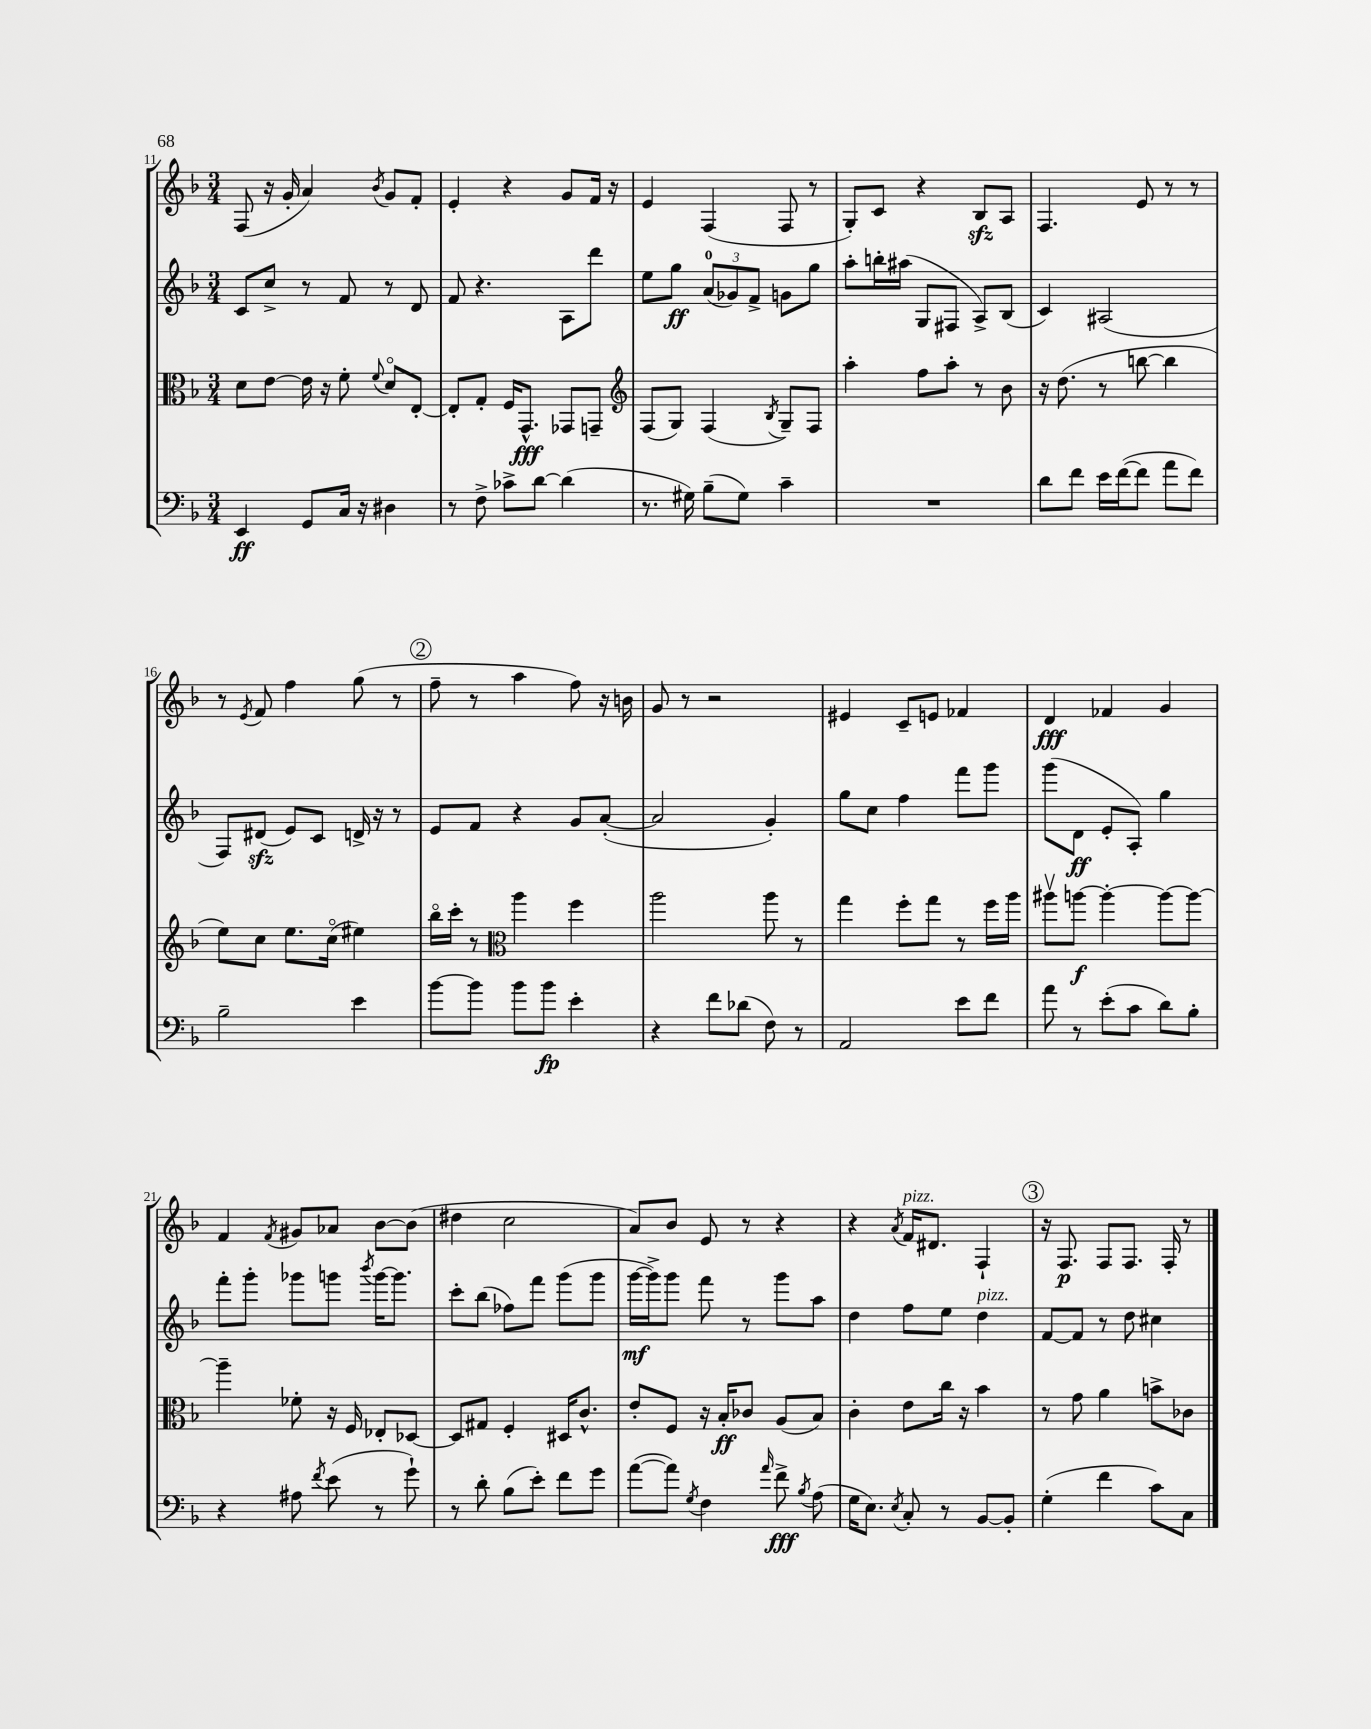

**kern	**kern	**kern	**kern
*staff4	*staff3	*staff2	*staff1
*clefF4	*clefC3	*clefG2	*clefG2
*k[b-]	*k[b-]	*k[b-]	*k[b-]
*M3/4	*M3/4	*M3/4	*M3/4
4EE	8d	8c	(8F
.	[8e	8cc^	16r
.	.	.	16g'
8GG	16e]	8r	4a)
.	16r	.	.
16C	8f'	8f	.
16r	.	.	.
.	8qqf	.	8qb-
4D#	8do	8r	8g
.	[8E'	8d	8f'
=	=	=	=
8r	8E']	8f	4e'
8F^	8G'	4.r	.
8c-^	16F	.	4r
.	8.GG^^	.	.
[8d	.	.	.
(4d]	8GG-	8A	8g
.	8GG~	8ddd	16f
.	.	.	16r
=	=	=	=
*	*clefG2	*	*
8.r	(8F	8ee	4e
.	8G)	8gg	.
16G#)	.	.	.
(8B-~	(4F	(12a	(4F
.	.	12g-)	.
8G#)	.	.	.
.	.	12f^	.
.	8qB-	.	.
4c~	8G~)	8g	8F
.	8F	8gg	8r
=	=	=	=
2.r	4aa'	8aa'	8G')
.	.	16bb'	8c
.	.	(16aa#	.
.	8ff	8G	4r
.	8aa'	8F#	.
.	8r	8A^)	8B-
.	8b-	(8B-	8A
=	=	=	=
8d	16r	4c)	4.F
.	(8.dd	.	.
8f	.	.	.
16e	8r	(2A#	.
([16f	.	.	.
8f]	[8bb	.	8e
8a	4bb]	.	8r
8f)	.	.	8r
=	=	=	=
2B-~	8ee)	8F)	8r
.	.	.	8qe
.	8cc	(8d#	8f
.	8.ee	8e)	4ff
.	.	8c	.
.	(16cco	.	.
4e	4ee#)	16d^	(8gg
.	.	16r	.
.	.	8r	8r
=	=	=	=
[8b-	16bb-o	8e	8ff~
.	16ccc'	.	.
8b-]	8r	8f	8r
*	*clefC3	*	*
8b-	4aa	4r	4aa
8b-	.	.	.
4e'	4ff	8g	8ff)
.	.	([8a'	16r
.	.	.	16b
=	=	=	=
4r	2aa	2a]	8g
.	.	.	8r
8f	.	.	2r
(8d-	.	.	.
8F)	8aa	4g')	.
8r	8r	.	.
=	=	=	=
2AA	4gg	8gg	4e#
.	.	8cc	.
.	8ff'	4ff	8c~
.	8gg	.	8e
8e	8r	8fff	4f-
8f	16ff	8ggg	.
.	16aa	.	.
=	=	=	=
8a	8aa#v	(8ggg	4d
8r	[8aa	8d	.
(8e'	4aa'_	8e'	4f-
8c	.	8A')	.
8d)	8aa_	4gg	4g
8B-'	8aa_	.	.
=	=	=	=
4r	4aa~]	8fff'	4f
.	.	8ggg'	.
.	.	.	8qf
8A#	8f-'	8ggg-	8g#
8qf	.	.	.
(8e	16r	8ggg	8a-
.	16F	.	.
.	.	8qbbb-	.
8r	8E-'	[16ggg	[8b-
.	.	8.ggg]	.
8g`)	[8D-	.	(8b-]
=	=	=	=
8r	8D-]	8ccc'	4dd#
8d'	8G#	(8bb-	.
(8B-	4F'	8ff-)	2cc
8e')	.	8fff	.
8f	16D#	(8ggg	.
.	8.c^^	.	.
8g	.	8ggg	.
=	=	=	=
([8a	8e'	[16ggg	8a)
.	.	16ggg^])	.
8a])	8F	8ggg	8b-
8qG	.	.	.
4F	16r	8fff	8e
.	16B-'	.	.
.	8c-	8r	8r
16qqa	.	.	.
8f^	(8A	8ggg	4r
8qB-	.	.	.
(8A	8B-)	8aa	.
=	=	=	=
16G	4c'	4dd	4r
8.E)	.	.	.
8qE	.	.	8qa
8C'	8e	8ff	16f
.	.	.	8.d#
8r	16cc	8ee	.
.	16r	.	.
[8BB-	4b-	4dd	4F`
8BB-']	.	.	.
=	=	=	=
(4G'	8r	[8f	16r
.	.	.	8.F
.	8g	8f]	.
4f	4a	8r	8F
.	.	8dd	8.F
8c)	8b^	4cc#	.
.	.	.	16F'
8C	8c-	.	8r
==	==	==	==
*-	*-	*-	*-
